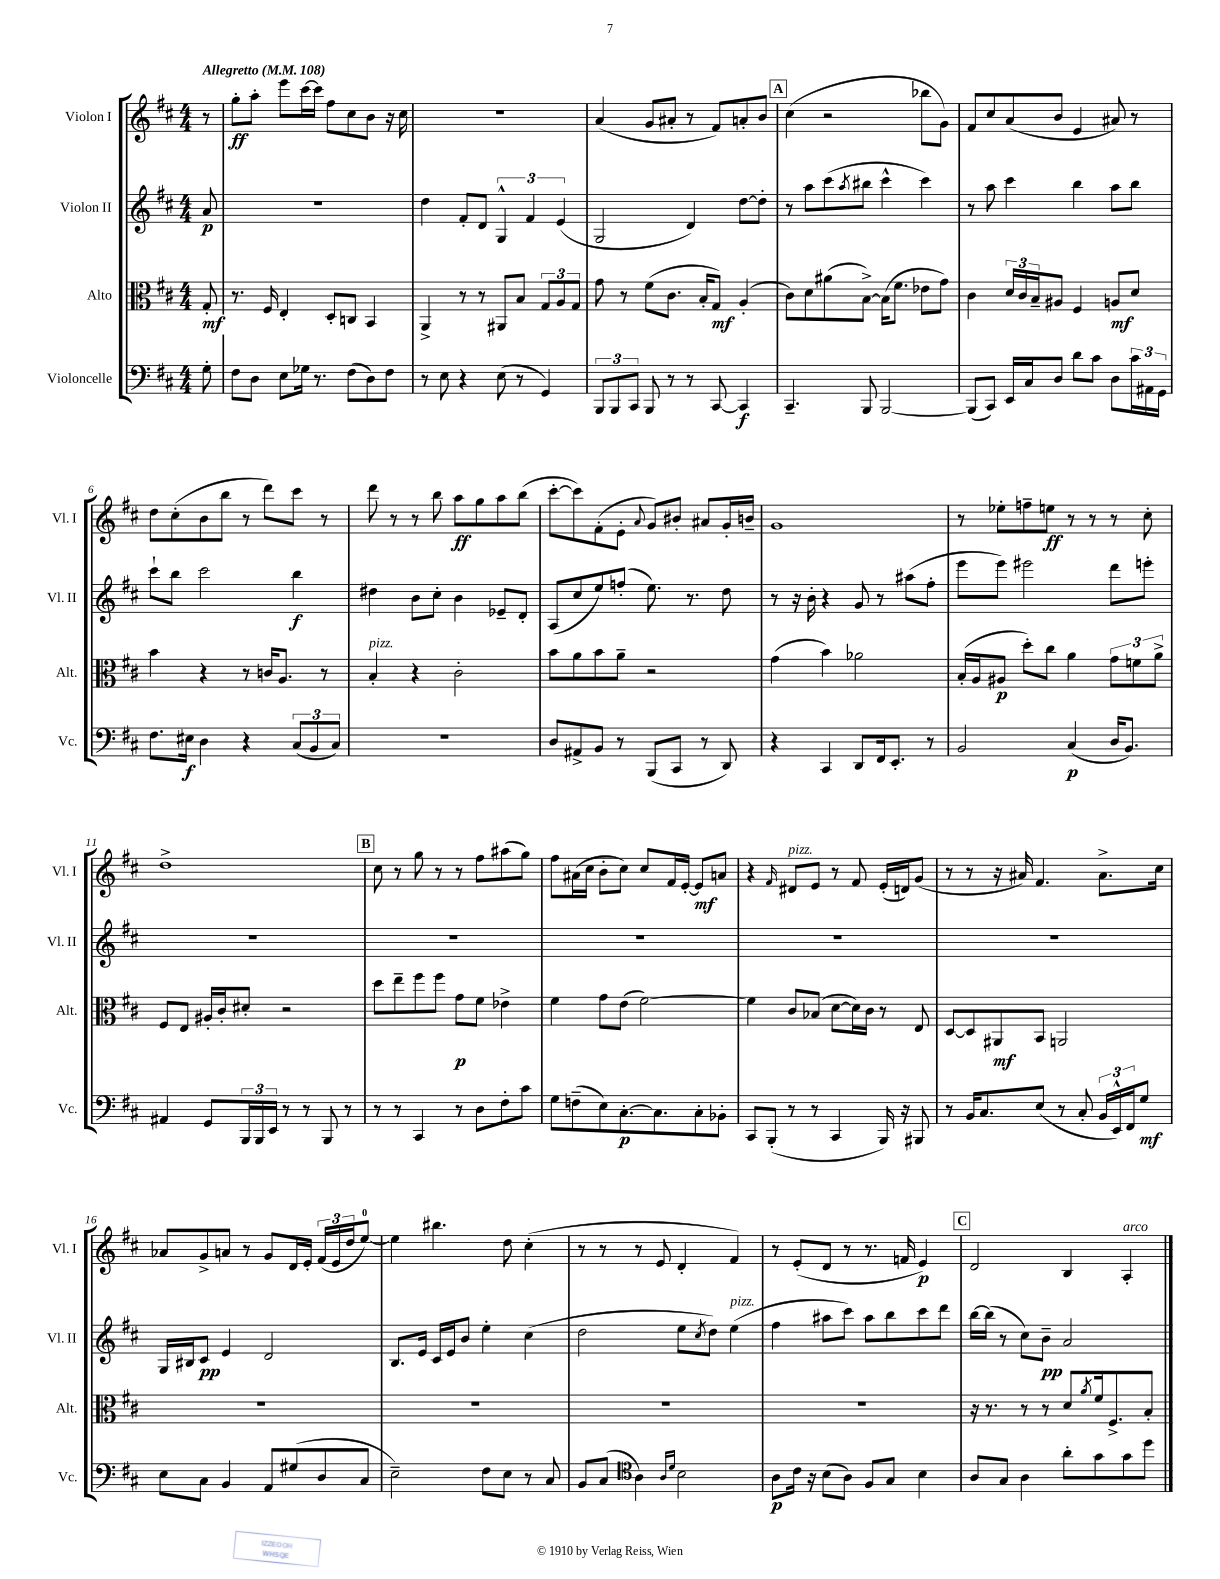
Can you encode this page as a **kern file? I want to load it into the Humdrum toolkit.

**kern	**kern	**kern	**kern
*staff4	*staff3	*staff2	*staff1
*clefF4	*clefC3	*clefG2	*clefG2
*k[f#c#]	*k[f#c#]	*k[f#c#]	*k[f#c#]
*M4/4	*M4/4	*M4/4	*M4/4
*MM108	*MM108	*MM108	*MM108
8G'	8G'	8a	8r
=	=	=	=
8F#	8.r	1r	8gg'
8D	.	.	8aa'
.	16F#	.	.
8E	4E'	.	8eee
16G-	.	.	[16ccc#
8.r	.	.	16ccc#]
.	8D'	.	8ff#
(8F#	8C	.	8cc#
8D)	4BB	.	8b
8F#	.	.	16r
.	.	.	16cc#
=	=	=	=
8r	4AA^	4dd	1r
8E	.	.	.
4r	8r	8f#'	.
.	8r	8d	.
(8E	8AA#	6G^^	.
8r	8B	.	.
.	.	6f#	.
4GG)	12G	.	.
.	12A	(6e	.
.	12G	.	.
=	=	=	=
12BBB	8g	2G	(4a
12BBB	.	.	.
.	8r	.	.
12CC#	.	.	.
8BBB	(8f#	.	8g
8r	8.c#	.	8a#'
8r	.	4d)	8r
.	16B'	.	.
[8CC#	8G)	.	8f#)
4CC#]	(4A'	[8dd	8a'
.	.	8dd']	8b
=	=	=	=
4.CC#~	8c#)	8r	(4cc#
.	8d	8aa	.
.	(8a#	(8ccc#	2r
.	.	8qaa	.
8BBB	[8B^)	8bb#	.
[2BBB	(16B]	4ccc#^^	.
.	8.f#	.	.
.	8e-	4ccc#)	8bb-
.	8g)	.	8g)
=	=	=	=
(8BBB]	4c#	8r	8f#
8CC#)	.	8aa	8cc#
16EE	24d	4ccc#	(8a
.	24c#	.	.
16C#	.	.	.
.	24B~	.	.
8D	8A#	.	8b
8d	4F#	4bb	4e
8c#	.	.	.
8D	8A	8aa	8a#)
24c#	8d	8bb	8r
24AA#	.	.	.
24GG	.	.	.
=	=	=	=
8.F#	4b	8ccc#`	8dd
.	.	8bb	(8cc#'
16E#	.	.	.
4D	4r	2ccc#	8b
.	.	.	8bb
4r	8r	.	8r
.	16c	.	8ddd)
.	8.A	.	.
(12C#	.	4bb	8ccc#
12BB	.	.	.
.	8r	.	8r
12C#)	.	.	.
=	=	=	=
1r	4B'	4dd#	8ddd
.	.	.	8r
.	4r	8b	8r
.	.	8cc#'	8bb
.	2c#'	4b	8aa
.	.	.	8gg
.	.	8e-~	8aa
.	.	8d'	(8bb
=	=	=	=
8D	8b	(8A	[8ccc#'
8AA#^	8a	8cc#	8ccc#])
8BB	8b	8ee)	(8f#'
8r	8a~	(8ff'	8e'
.	.	.	8qqa
(8BBB	2r	8.ee)	8g)
8CC#	.	.	8b#'
.	.	8.r	.
8r	.	.	8a#
8DD)	.	8dd	16g'
.	.	.	16b~
=	=	=	=
4r	(4g	8r	1g
.	.	16r	.
.	.	16b'	.
4CC#	4b)	4r	.
8DD	2a-	8g	.
16FF#	.	8r	.
8.EE'	.	.	.
.	.	(8aa#	.
8r	.	8ff#'	.
=	=	=	=
2BB	(16B'	8eee	8r
.	16A	.	.
.	8A#	8eee)	8ee-'
.	8dd')	2eee#	8ff~
.	8cc#	.	8ee
(4C#	4a	.	8r
.	.	.	8r
16D	12g	8ddd	8r
8.BB)	.	.	.
.	12f	.	.
.	.	8eee'	8cc#'
.	12a^	.	.
=	=	=	=
4AA#	8F#	1r	1dd^
.	8E	.	.
8GG	16A#'	.	.
.	16c#'	.	.
24BBB	8d#'	.	.
24BBB	.	.	.
24EE	.	.	.
8r	2r	.	.
8r	.	.	.
8BBB	.	.	.
8r	.	.	.
=	=	=	=
8r	8dd	1r	8cc#
8r	8ee~	.	8r
4CC#	8ff#	.	8gg
.	8ff#	.	8r
8r	8g	.	8r
8D	8f#	.	8ff#
8F#'	4e-^	.	(8aa#
8c#	.	.	8gg)
=	=	=	=
8G	4f#	1r	8ff#
(8F~	.	.	(16a#
.	.	.	16cc#
8E)	8g	.	8b'
[8.C#'	(8e	.	8cc#)
.	[2f#)	.	8cc#
8.C#]	.	.	.
.	.	.	16f#
.	.	.	[16e'
8C#'	.	.	8e]
8BB-'	.	.	8a
=	=	=	=
8CC#	4f#]	1r	4r
(8BBB'	.	.	.
.	.	.	16qqf#
8r	8c#	.	8d#
8r	(8B-	.	8e
4CC#	[8d	.	8r
.	16d])	.	8f#
.	16c#	.	.
16BBB)	8r	.	(16e'
16r	.	.	16d)
8BBB#	8E	.	(8g
=	=	=	=
8r	[8D	1r	8r
16BB	8D]	.	8r
8.C#	.	.	.
.	8AA#	.	16r
.	.	.	16a#)
(8E	8BB	.	4.f#
8r	2AA	.	.
8C#'	.	.	.
24BB	.	.	8.a#^
24EE^^)	.	.	.
24FF#	.	.	.
8G	.	.	.
.	.	.	16cc#
=	=	=	=
8E	1r	16G	8a-
.	.	16B#	.
8C#	.	8c#	8g^
4BB	.	4e	8a
.	.	.	8r
8AA	.	2d	8g
(8G#	.	.	16d
.	.	.	16e'
8D	.	.	(24f#
.	.	.	24e
.	.	.	24dd
8C#	.	.	[8ee)
=	=	=	=
2E~)	1r	8.B	4ee]
.	.	16e	.
.	.	16c#	4.bb#
.	.	16e	.
.	.	8b	.
8F#	.	4ee'	.
8E	.	.	8dd
8r	.	(4cc#	(4cc#'
8C#	.	.	.
=	=	=	=
8BB	1r	2dd	8r
(8C#	.	.	8r
*clefC4	*	*	*
4A)	.	.	8r
.	.	.	8e
16qqA	.	.	.
16qqd	.	.	.
2B	.	8ee	4d'
.	.	8qcc#	.
.	.	8dd)	.
.	.	(4ee	4f#)
=	=	=	=
8A	1r	4ff#	8r
16c#	.	.	(8e'
16r	.	.	.
(8B	.	8aa#	8d
8A)	.	8ccc#)	8r
8F#	.	8aa#	8.r
8G	.	8bb	.
.	.	.	16f
4B	.	8ccc#	4e)
.	.	8ddd	.
=	=	=	=
8A	16r	[16bb	2d
.	8.r	(16bb]	.
8G	.	8r	.
4A	8r	8cc#)	.
.	8r	8b~	.
8a'	8d	2a	4B
.	8qa	.	.
8g	16f#	.	.
.	8.F#^	.	.
8g	.	.	4A'
8dd	8B'	.	.
==	==	==	==
*-	*-	*-	*-
